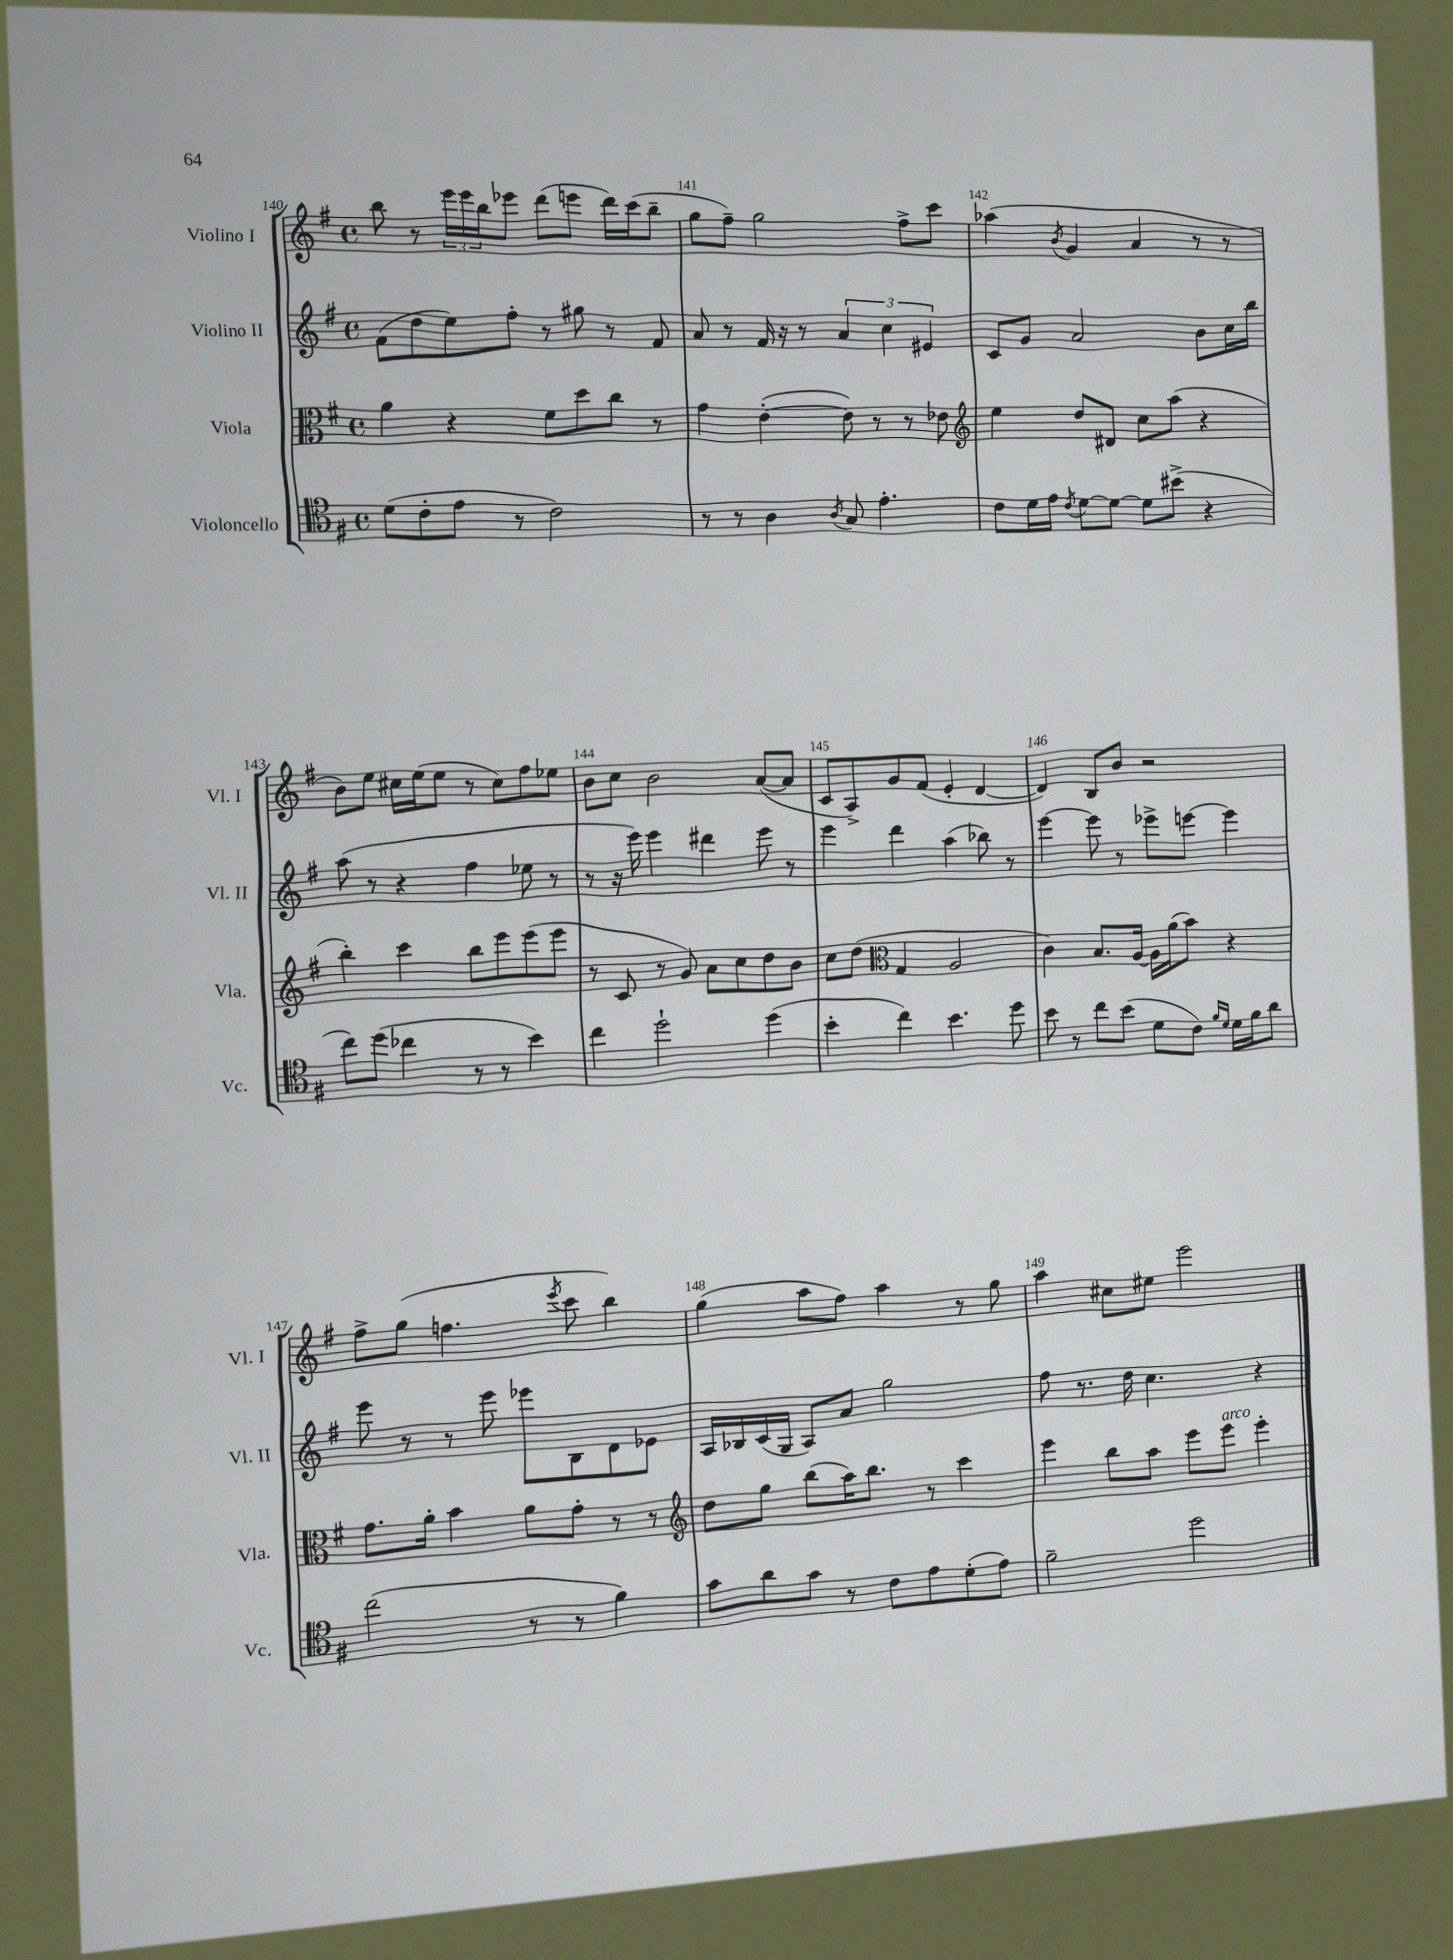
<<
\new StaffGroup <<
\new Staff = "s0" \with { instrumentName = "Violino I" shortInstrumentName = "Vl. I" } {
    \clef treble \key g \major \defaultTimeSignature \time 4/4
    b''8 r8 \tuplet 3/2 { e'''16 e'''16 b''16 } ees'''8 d'''8( e'''8 d'''16) c'''16( b''8-- |
    g''8 fis''8--) g''2 fis''8-> c'''8 |
    aes''4( \acciaccatura { b'8 } g'4 a'4 r8 r8 |
    b'8) e''8 cis''16 e''16( e''8 r8 cis''8) fis''8 ees''8 |
    b'8 c''8 b'2 a'8~( a'8 |
    c'8 a8->) g'8 fis'8( e'4-. d'4~ |
    d'4) b8 b'8 r2 |
    fis''8-> g''8( f''4. \acciaccatura { e'''8 } c'''8 b''4) |
    g''4( a''8 fis''8) a''4 r8 g''8 |
    a''4 cis''8 eis''8 e'''2 \bar "|." |
}
\new Staff = "s1" \with { instrumentName = "Violino II" shortInstrumentName = "Vl. II" } {
    \clef treble \key g \major \defaultTimeSignature \time 4/4
    fis'8( d''8 e''8) fis''8-. r8 gis''8 r8 fis'8 |
    a'8 r8 fis'16 r16 r8 \tuplet 3/2 { a'4 c''4 eis'4 } |
    c'8 g'8 a'2 b'8 c''16 b''16 |
    a''8( r8 r4 fis''4 ees''8 r8 |
    r8 r16 e'''16) e'''4 dis'''4 e'''8 r8 |
    e'''4 d'''4 a''4( bes''8) r8 |
    e'''4~ e'''8 r8 ees'''8-> e'''8~ e'''4 |
    e'''8 r8 r8 e'''8 ees'''8 b8 d'8 ees'8 |
    a16 bes16 c'16( g16 a8) a'8 g''2 |
    fis''8 r8. d''16 c''4. r4 \bar "|." |
}
\new Staff = "s2" \with { instrumentName = "Viola" shortInstrumentName = "Vla." } {
    \clef alto \key g \major \defaultTimeSignature \time 4/4
    a'4 r4 fis'8 d''8 c''8 r8 |
    g'4 e'4~-.( e'8) r8 r8 ees'8 |
    \clef treble e''4 d''8 dis'8 c''8 a''8( r4 |
    b''4-.) c'''4 b''8 e'''8 e'''8( e'''8 |
    r8 c'8 r8 g'8) a'8 c''8 d''8 b'8 |
    c''8 d''8( \clef alto g4 a2 |
    c'4) b8. a16~ a16 a'16( b'8) r4 |
    g'8. a'16-. b'4 a'8 g'8-. r8 r8 |
    \clef treble d''8 g''8 b''8( a''16) b''8. r8 c'''4 |
    e'''4 b''8 a''8 e'''8 e'''8^\markup { \italic "arco" } e'''4-. \bar "|." |
}
\new Staff = "s3" \with { instrumentName = "Violoncello" shortInstrumentName = "Vc." } {
    \clef tenor \key g \major \defaultTimeSignature \time 4/4
    d'8( c'8-. e'8 r8 c'2) |
    r8 r8 a4 \acciaccatura { a8 } g8 e'4.-. |
    c'8 d'16 e'16 \acciaccatura { c'8 } d'8~ d'8~ d'8 bis'8->( r4 |
    c''8) d''8( ces''4 r8 r8 b'4) |
    c''4 d''2-! d''4( |
    b'4-. c''4) b'4. d''8 |
    b'8 r8 c''8 b'8( d'8 c'8) \grace { fis'16 d'16 } d'16 fis'16 a'8 |
    c''2( r8 r8 fis'4) |
    g'8 a'8 g'8 r8 c'8 e'8 d'8-.( e'8) |
    fis'2-- d''2 \bar "|." |
}
>>
>>
\layout { \context { \Score currentBarNumber = #140 \override BarNumber.break-visibility = ##(#f #t #t) barNumberVisibility = #all-bar-numbers-visible } }
